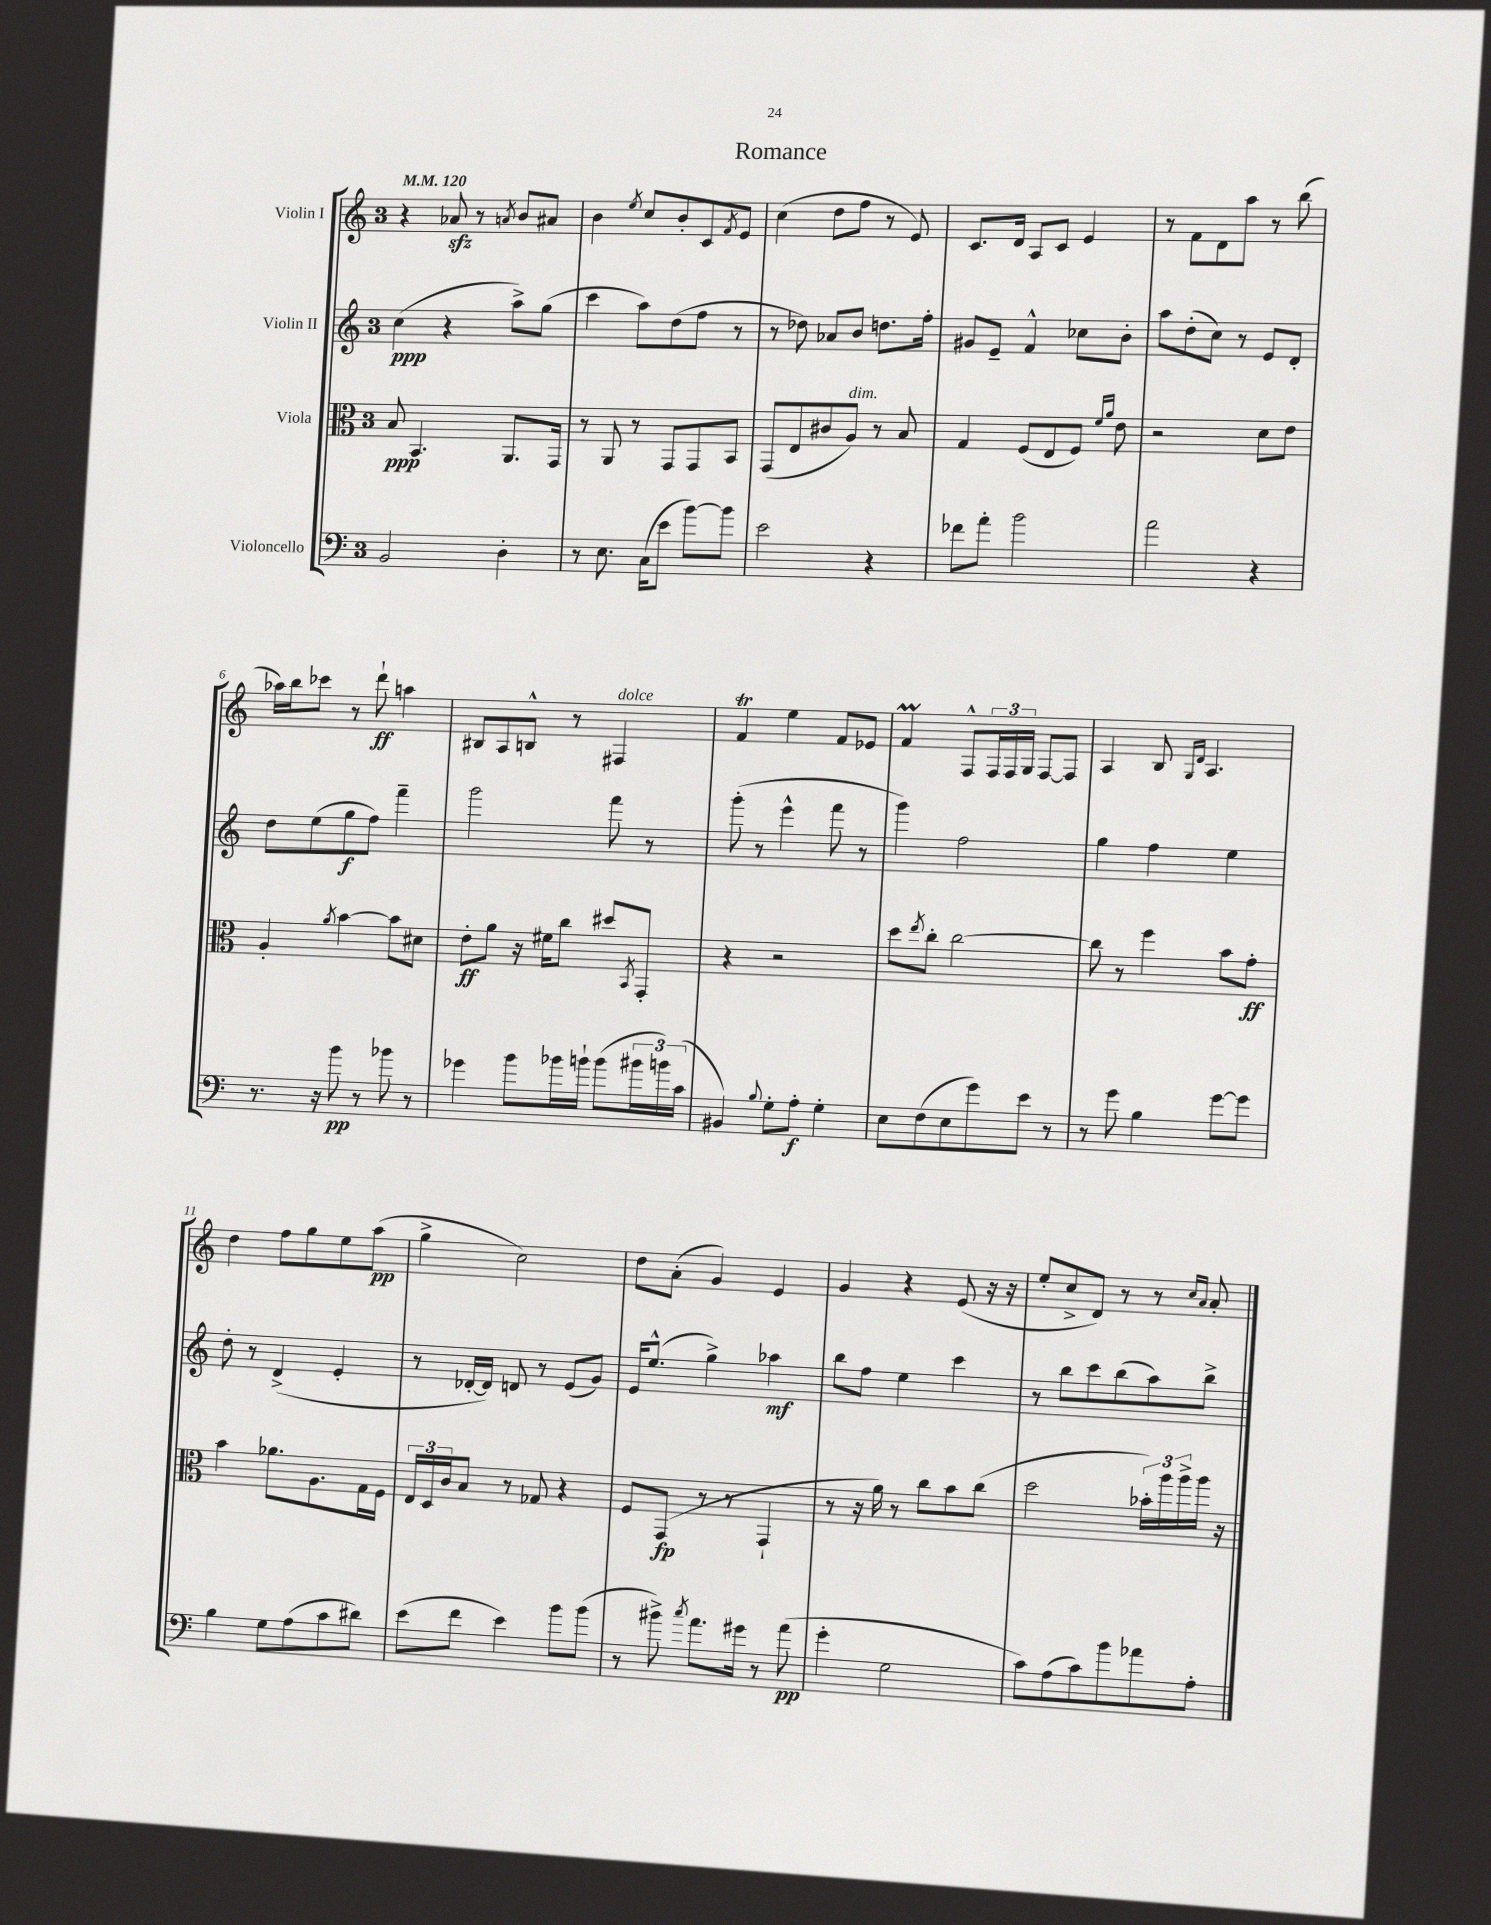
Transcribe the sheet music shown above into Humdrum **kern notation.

**kern	**kern	**kern	**kern
*staff4	*staff3	*staff2	*staff1
*clefF4	*clefC3	*clefG2	*clefG2
*k[]	*k[]	*k[]	*k[]
*M3/4	*M3/4	*M3/4	*M3/4
*MM120	*MM120	*MM120	*MM120
2BB	8B	(4cc	4r
.	4.BB	.	.
.	.	4r	8a-
.	.	.	8r
.	.	.	8qa
4D'	8.AA	8aa^)	8b
.	.	(8gg	8a#
.	16GG	.	.
=	=	=	=
8r	8r	4ccc	4b
8.E	8AA	.	.
.	.	.	8qee
.	8r	8aa)	8cc
(16C	.	.	.
8e	8GG	(8dd	8b'
[8b)	8GG	8ff	8c
.	.	.	8qf
8b]	8BB	8r	8e
=	=	=	=
2e	(8GG	8r	(4cc
.	8E	8dd-)	.
.	8c#	8a-	8dd
.	8A)	8b	8ff
4r	8r	8.dd	8r
.	8B	.	8e)
.	.	16ff'	.
=	=	=	=
8f-	4G	8g#	8.c
8a'	.	8e~	.
.	.	.	16d
2b	(8F	4f^^	8A
.	8E	.	8c
.	8F)	8cc-	4e
.	16qqf	.	.
.	16qqa	.	.
.	8e	8b'	.
=	=	=	=
2a	2r	8aa	8r
.	.	(8dd'	8f
.	.	8cc)	8d
.	.	8r	8aa
4r	8d	8e	8r
.	8e	8d'	(8bb
=	=	=	=
8.r	4A'	8dd	16aa-)
.	.	.	16bb
.	.	(8ee	8ccc-
16r	.	.	.
.	8qa	.	.
8b	[4b	8gg	8r
8r	.	8ff)	8ddd`
8b-	8b]	4fff~	4aa
8r	8d#	.	.
=	=	=	=
4g-	8e'	2ggg	8B#
.	8a	.	8A
8b	16r	.	8B^^
.	16f#	.	.
16b-	8cc	.	8r
16b`	.	.	.
(8b	8dd#	8fff	4F#
.	8qBB	.	.
24b#	8GG'	8r	.
24b)	.	.	.
(24c	.	.	.
=	=	=	=
4BB#)	4r	(8ggg'	4f
.	.	8r	.
8qqB	.	.	.
8G'	2r	4eee^^	4ee
8A'	.	.	.
4G'	.	8fff	8f
.	.	8r	8e-
=	=	=	=
8E	8dd	4ggg)	4f
.	8qee	.	.
(8F	8cc'	.	.
8E	[2cc	2ff	8F^^
8g)	.	.	24F
.	.	.	24F
.	.	.	24G
8e	.	.	[8F
8r	.	.	8F]
=	=	=	=
8r	8cc]	4gg	4A
8g	8r	.	.
4B	4ff	4ff	8B
.	.	.	16qqG
.	.	.	16qqd
.	.	.	4.A
[8g	8b	4ee	.
8g]	8g'	.	.
=	=	=	=
4B	4b	8dd'	4dd
.	.	8r	.
8G	8.a-	(4d^	8ff
(8A	.	.	8gg
.	8.A	.	.
8c	.	4e'	8ee
8d#)	16G	.	(8aa
.	16F	.	.
=	=	=	=
(8e	24E	8r	4gg^
.	24D	.	.
.	24c	.	.
8f	8B	[16d-'	.
.	.	16d-])	.
4e)	8r	8d	2cc)
.	8G-	8r	.
8b	4r	(8e	.
(8b	.	8g)	.
=	=	=	=
8r	8F	16e	8dd
.	.	(8.ee^^	.
8b#^)	(8GG	.	(8a'
8qcc	.	.	.
8.a	8r	4gg^)	4g)
.	8r	.	.
16g#	.	.	.
8r	4GG`	4aa-	4e
(8a	.	.	.
=	=	=	=
4g'	8r	8bb	4g
.	16r	8ff	.
.	16a)	.	.
2G	8r	4ee	4r
.	8cc	.	.
.	8b	4ccc	(8e
.	(8cc	.	16r
.	.	.	16r
=	=	=	=
8c)	2dd	8r	8ee'
(8A	.	8bb	8cc^
8c)	.	8ccc	8d)
8b	.	(8bb	8r
8a-	24b-')	8aa)	8r
.	24aa	.	.
.	24aa^	.	.
.	.	.	16qqcc
.	.	.	16qqa
8A'	16aa	8bb^	8a'
.	16r	.	.
==	==	==	==
*-	*-	*-	*-
